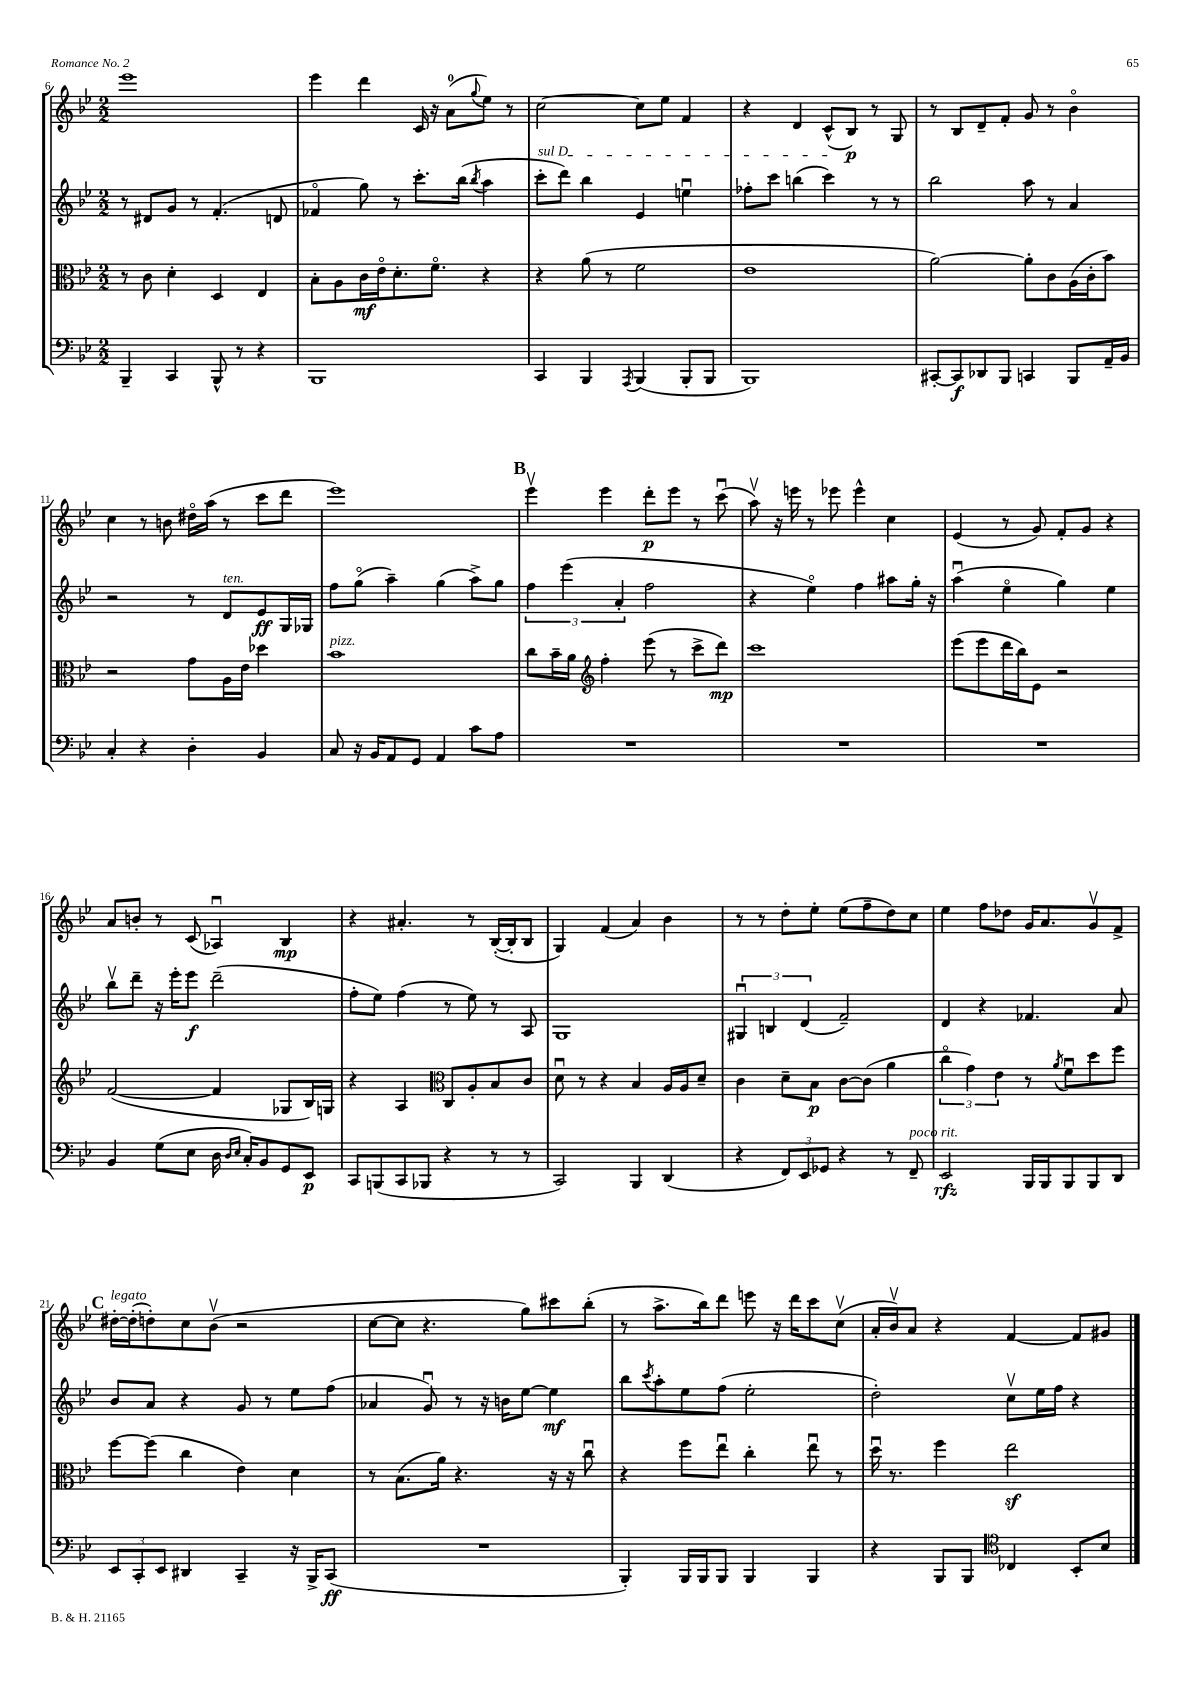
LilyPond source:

<<
\new StaffGroup <<
\new Staff = "s0" {
    \clef treble \key bes \major \numericTimeSignature \time 2/2
    ees'''1 |
    ees'''4 d'''4 c'16 r16 a'8-0( \appoggiatura { g''8 } ees''8) r8 |
    c''2~ c''8 ees''8 f'4 |
    r4 d'4 c'8-^( bes8\p) r8 g8 |
    r8 bes8 d'8-- f'8-. g'8 r8 bes'4\flageolet |
    c''4 r8 b'8 dis''16\flageolet a''16( r8 c'''8 d'''8 |
    ees'''1) |
    \mark \markup { \bold "B" } ees'''4\upbow ees'''4 d'''8-.\p ees'''8 r8 c'''8\downbow( |
    a''8\upbow) r16 e'''16 r8 ees'''8 ees'''4-^ c''4 |
    ees'4( r8 g'8) f'8-. g'8 r4 |
    a'8 b'8-. r8 c'8( aes4\downbow) bes4\mp |
    r4 ais'4.-. r8 bes16~-.( bes16-. bes8 |
    g4) f'4( a'4) bes'4 |
    r8 r8 d''8-. ees''8-. ees''8( f''8-- d''8) c''8 |
    ees''4 f''8 des''8 g'16 a'8. g'8\upbow f'8-> |
    \mark \markup { \bold "C" } dis''16~-.^\markup { \italic "legato" } dis''16-.( d''8-.) c''8 bes'8\upbow( r2 |
    c''8~ c''8 r4. g''8) cis'''8 bes''8-.( |
    r8 a''8.-> bes''16) d'''8 e'''8 r16 d'''16 c'''8 c''8\upbow( |
    a'16-. bes'16\upbow) a'8 r4 f'4~ f'8 gis'8 \bar "|." |
}
\new Staff = "s1" {
    \clef treble \key bes \major \numericTimeSignature \time 2/2
    r8 dis'8 g'8 r8 f'4.-.( d'8 |
    fes'4\flageolet g''8) r8 c'''8.-. bes''16( \acciaccatura { bes''8 } a''4 |
    \once \override TextSpanner.bound-details.left.text = \markup { \italic "sul D" } c'''8-.\startTextSpan d'''8) bes''4 ees'4 e''4\downbow |
    fes''8-. c'''8 b''4( c'''4\stopTextSpan) r8 r8 |
    bes''2 a''8 r8 a'4 |
    r2 r8 d'8^\markup { \italic "ten." } ees'8\ff g16 ges16 |
    f''8 g''8\flageolet( a''4--) g''4( a''8->) g''8 |
    \mark \markup { \bold "B" } \tuplet 3/2 { f''4 ees'''4( a'4-. } f''2 |
    r4 ees''4\flageolet) f''4 ais''8 g''16-. r16 |
    a''4\downbow( ees''4\flageolet g''4) ees''4 |
    bes''8\upbow d'''8-- r16 ees'''16-. ees'''8\f d'''2--( |
    f''8-. ees''8) f''4( r8 ees''8) r8 a8 |
    g1 |
    \tuplet 3/2 { gis4\downbow b4 d'4( } f'2--) |
    d'4 r4 fes'4. a'8 |
    \mark \markup { \bold "C" } bes'8 a'8 r4 g'8 r8 ees''8 f''8( |
    aes'4 g'8\downbow) r8 r16 b'16 ees''8~ ees''4\mf |
    bes''8 \acciaccatura { c'''8 } a''8-. ees''8 f''8( ees''2-. |
    d''2-.) c''8\upbow ees''16 f''16 r4 \bar "|." |
}
\new Staff = "s2" {
    \clef alto \key bes \major \numericTimeSignature \time 2/2
    r8 c'8 d'4-. d4 ees4 |
    bes8-. a8 c'16\mf ees'16\flageolet d'8.-. f'8.\flageolet r4 |
    r4 a'8( r8 f'2 |
    ees'1 |
    a'2~) a'8-. c'8 a16( c'16-. bes'8) |
    r2 g'8 a16 ees'16 des''4 |
    bes'1^\markup { \italic "pizz." } |
    \mark \markup { \bold "B" } c''8 bes'16-- a'16 \clef treble f''4-. ees'''8( r8 c'''8-> d'''8\mp) |
    c'''1 |
    ees'''8( ees'''8 d'''16 bes''16) ees'8 r2 |
    f'2~( f'4 ges8 bes16) g16 |
    r4 a4 \clef alto c8 a8-. bes8 c'8 |
    d'8\downbow r8 r4 bes4 a16 a16 d'8-- |
    c'4 d'8-- bes8\p c'8~ c'8( a'4 |
    \tuplet 3/2 { c''4\flageolet g'4) ees'4 } r8 \acciaccatura { a'8 } f'8\downbow d''8 f''8 |
    \mark \markup { \bold "C" } f''8~ f''8( c''4 ees'4) d'4 |
    r8 bes8.( a'16) r4. r16 r16 c''8\downbow |
    r4 f''8 ees''8\downbow c''4-. ees''8\downbow r8 |
    d''16\downbow r8. f''4 ees''2\sf \bar "|." |
}
\new Staff = "s3" {
    \clef bass \key bes \major \numericTimeSignature \time 2/2
    bes,,4-- c,4 bes,,8-^ r8 r4 |
    bes,,1 |
    c,4 bes,,4 \acciaccatura { a,,8 } bes,,4( bes,,8-. bes,,8 |
    bes,,1) |
    cis,8~-. cis,8\f des,8 bes,,8 c,4 bes,,8 a,16-- bes,16 |
    c4-. r4 d4-. bes,4 |
    c8 r16 bes,16 a,8 g,8 a,4 c'8 a8 |
    \mark \markup { \bold "B" } R1 |
    R1 |
    R1 |
    bes,4 g8( ees8 d16 \grace { d16 ees16 } c16-.) bes,8 g,8 ees,8\p |
    c,8 b,,8( c,8 bes,,8 r4 r8 r8 |
    c,2) bes,,4 d,4( |
    r4 \tuplet 3/2 { f,8) ees,8 ges,8 } r4 r8 f,8--^\markup { \italic "poco rit." } |
    ees,2\rfz bes,,16 bes,,16 bes,,8 bes,,8 d,8 |
    \mark \markup { \bold "C" } \tuplet 3/2 { ees,8 c,8-. ees,8 } dis,4 c,4-- r16 bes,,16-> c,8\ff( |
    R1 |
    bes,,4-.) bes,,16 bes,,16 bes,,8 bes,,4 bes,,4 |
    r4 bes,,8 bes,,8 \clef tenor ces4 bes,8-. bes8 \bar "|." |
}
>>
>>
\layout { \context { \Score currentBarNumber = #6 } }
